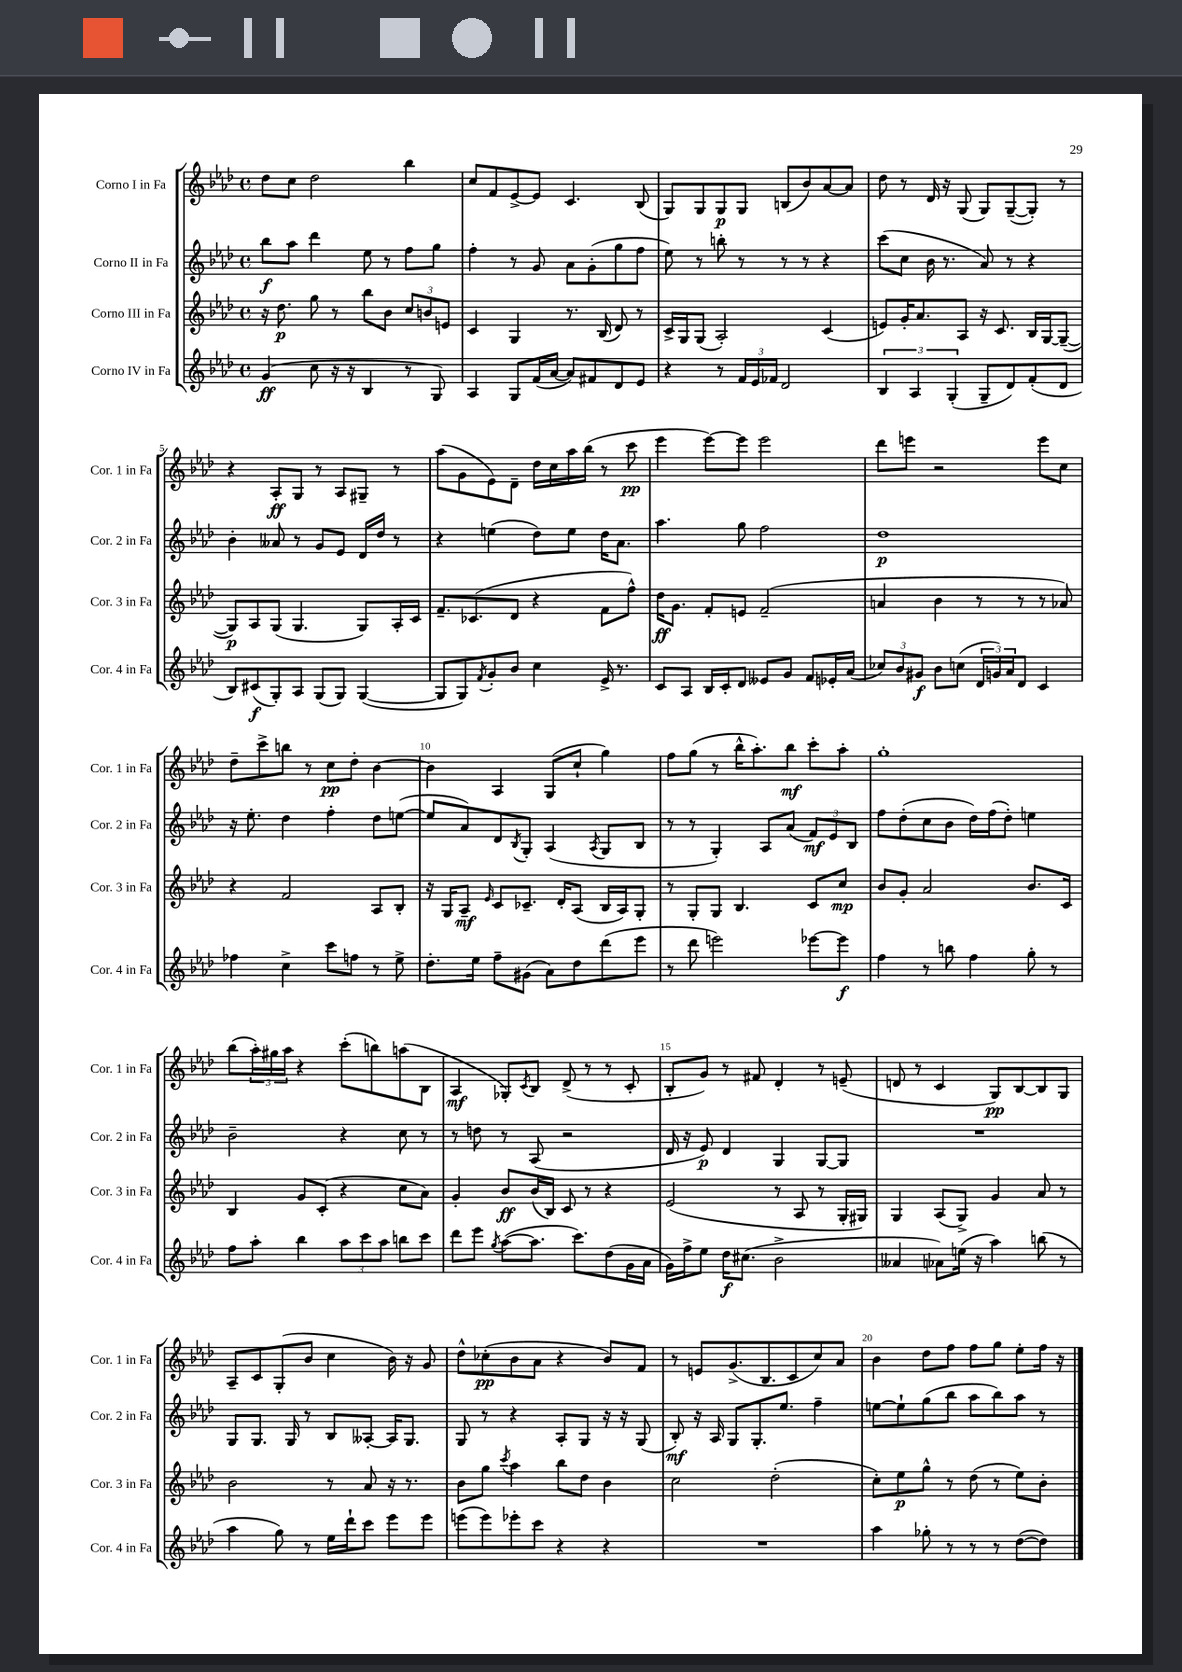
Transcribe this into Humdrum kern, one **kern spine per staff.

**kern	**kern	**kern	**kern
*staff4	*staff3	*staff2	*staff1
*clefG2	*clefG2	*clefG2	*clefG2
*k[b-e-a-d-]	*k[b-e-a-d-]	*k[b-e-a-d-]	*k[b-e-a-d-]
*M4/4	*M4/4	*M4/4	*M4/4
*met(c)	*met(c)	*met(c)	*met(c)
(4g/	16r	8bb-\L	8dd-\L
.	8.dd-\	.	.
.	.	8aa-\J	8cc\J
8cc\	8gg\	4ddd-\	2dd-\
16r	8r	.	.
16r	.	.	.
4B-/	8bb-\L	8ee-\	.
.	8b-\J	8r	.
8r	12cc/L	8ff\L	4bb-\
.	12b/	.	.
8G/)	.	8gg\J	.
.	12e/J	.	.
=	=	=	=
4A-/	4c/	4ff'\	8cc/L
.	.	.	8f/
8G/L	4G/	8r	[8e-^/
(16f/L	.	8g/	8e-/]J
[16a-/JJ	.	.	.
8a-/]L)	8.r	8a-\L	4.c/
8f#/	.	(8g'\	.
.	(16B-/	.	.
8d-/	8d-/)	8gg\	.
8e-/J	8r	8ff\J	(8B-/
=	=	=	=
4r	16c^/LL	8ee-\)	8G/L)
.	16G/J	.	.
.	(8G/J	8r	8G/
8r	2A-'/)	8bb'\	8G/
24f/LL	.	8r	8G/J
24e-/	.	.	.
24f-/JJ	.	.	.
2d-/	.	8r	(8B/L
.	.	8r	8b-/)
.	(4c/	4r	[8a-/
.	.	.	8a-/]J
=	=	=	=
6B-/	8e/L)	(8ccc\L	8dd-\
.	16g'/K	8cc\J	8r
6A-/	.	.	.
.	8.a-/	.	.
.	.	16b-\	16d-/
.	.	8.r	16r
(6G'/	.	.	.
.	8A-/J	.	(8G/
8G~/L	16r	8a-/)	8G/L)
.	8.c/	.	.
8d-/)	.	8r	([8G~/
(8f'/	16B-/LL	4r	8G'/]J)
.	[16G/J	.	.
8d-/J	(8G~/_J	.	8r
=	=	=	=
8B-/L)	8G/]L)	4b-'\	4r
(8c#/	8A-/	.	.
8G'/)	(8G/J	8a--/	8A-'/L
8A-/J	4.G/	8r	8G/J
(8G/L	.	8g/L	8r
8G/J)	.	8e-/J	8A-/L
([4G/	8G/L)	16d-/LL	8G#~/J
.	.	16dd-/JJ	.
.	16A-'/L	8r	8r
.	16c/JJ	.	.
=	=	=	=
8G/]L	8.f~/L	4r	(8aa-\L
8G/)	.	.	8g\
.	(8.c-/	.	.
8qf/	.	.	.
8g'/	.	(4ee\	8e-\)
8b-/J	8d-/J	.	8d-~\J
4cc\	4r	8dd-\L)	16dd-\LL
.	.	.	16cc\
.	.	8ee\J	16aa-\
.	.	.	(16bb-\JJ
16e-^/	8f\L	16dd-\LK	8r
8.r	.	8.a-\J	.
.	8ff^^\J)	.	8ccc\
=	=	=	=
8c/L	16dd-\LK	4.aa-\	4eee-\
.	8.g\J	.	.
8A-/J	.	.	.
16B-/LL	8f'/L	.	[8eee-\L)
16c'/J	.	.	.
8d-/J	8e/J	8gg\	8eee-\]J
8e--/L	(2f~/	2ff\	2eee-\
8g/J	.	.	.
8f/L	.	.	.
16e-'/L	.	.	.
(16a-/JJ	.	.	.
=	=	=	=
12cc-/L)	4a/	1dd-	8ddd-\L
12b-/	.	.	.
.	.	.	8eee\J
12g#/J	.	.	.
8b-\L	4b-\	.	2r
(8cc\J	.	.	.
24d-/LL	8r	.	.
24g/)	.	.	.
24a-/J	.	.	.
8d-/J	8r	.	.
4c/	8r	.	8eee\L
.	8a-/)	.	8cc\J
=	=	=	=
4ff-\	4r	16r	8dd-~\L
.	.	8.ee-'\	.
.	.	.	8ccc^\
4cc^\	2f/	4dd-\	8bb\J
.	.	.	8r
8ccc\L	.	4ff'\	8cc\L
8ff\J	.	.	8dd-'\J
8r	8A-/L	8dd-\L	[4b-\
8ee-^\	8B-'/J	([8ee\J	.
=	=	=	=
8.dd-'\L	16r	8ee/]L	4b-\]
.	16G/LK	.	.
.	8A-~/J	8a-/)	.
16ee-\Jk	.	.	.
.	16qqe-/	.	.
8ff~\L	8c/L	8d-/	4A-/
.	.	8qB-/	.
(8g#\J	8.c-~/J	8G'/J	.
8a-\L)	.	(4A-/	(8G/L
.	16d-'/LK	.	.
8dd-\	(8A-/J	.	8cc`/J
.	.	8qA-/	.
(8ddd-\	16B-/LL	8G/L	4gg\)
.	16A-/J)	.	.
8eee-\J	8G'/J	8B-/J	.
=	=	=	=
8r	8r	8r	8ff\L
8ddd-\	8G'/L	8r	(8gg\J
2eee\)	8G/J	4G'/)	8r
.	4.B-/	.	16bb-^^\LK
.	.	.	8.aa-'\)
.	.	8A-/L	.
.	.	(8a-/J	8bb-\J
[8eee-\L	8c/L	12f/L)	8ccc'\L
.	.	12e-/	.
8eee-\]J	8cc/J	.	8aa-'\J
.	.	12B-/J	.
=	=	=	=
4ff\	8b-/L	8ff\L	1gg'
.	8g'/J	(8dd-'\	.
8r	2a-/	8cc\	.
8bb\	.	8b-\J	.
4ff\	.	16dd-\LL)	.
.	.	(16ff\J	.
.	.	8dd-'\J)	.
8gg'\	8.b-/L	4ee\	.
8r	.	.	.
.	16c/Jk	.	.
=	=	=	=
8ff\L	4B-/	2b-~\	(8bb-\L
8aa-'\J	.	.	24aa-'\L)
.	.	.	24gg#\
.	.	.	24aa-\JJ
4bb-\	8g/L	.	4r
.	(8c'/J	.	.
12aa-\L	4r	4r	(8ccc'\L
12ccc\	.	.	.
.	.	.	8bb\)
12aa-\J	.	.	.
8bb\L	8cc\L	8cc\	(8aa\
8ccc\J	8a-\J)	8r	8B-\J
=	=	=	=
8ddd-\L	4g'/	8r	4A-/
8eee-\J	.	8dd\	.
8qgg/	.	.	.
([8aa-\L	8b-/L	8r	8G-'/L)
.	.	.	8qc/
8.aa-\]J	(16b-/L	(8A-/	8B-/J
.	16B-/JJ)	.	.
.	8c/	2r	(8d-^/
8.ccc\L)	.	.	.
.	8r	.	8r
(8dd-\	4r	.	8r
16g\L	.	.	8c'/
16a-\JJ	.	.	.
=	=	=	=
16g\LL)	(2e-/	16d-/	8B-'/L
16ff^\J	.	16r	.
8ee-\J	.	8e-/)	8g/J)
16dd-\LK	.	4d-/	8r
(8.cc#\J	.	.	.
.	.	.	8f#/
2b-^\	8r	4G/	4d-'/
.	8A-/	.	.
.	8r	[8G/L	8r
.	16G'/LL	8G/]J	(8e~/
.	16G#/JJ)	.	.
=	=	=	=
4a--/	4G/	1r	8d/
.	.	.	8r
8a-\L)	(8A-/L	.	4c/
(16ee\Jk	8G^/J)	.	.
16r	.	.	.
4aa-\)	4g/	.	8G/L)
.	.	.	[8B-/
(8bb\	8a-/	.	8B-/]
8r	8r	.	8G/J
=	=	=	=
4aa-\	2b-\	8G/L	8A-~/L
.	.	8.G/J	8c/
8gg\)	.	.	(8G'/
.	.	16G/	.
8r	.	8r	8b-/J
16ee-\LL	8r	8B-/L	4cc\
16ddd-`\J	.	.	.
8ccc\J	8a-/	[8A--'/J	.
8eee-\L	16r	16A--/]LK	16b-\)
.	8.r	8.G/J	16r
8eee-\J	.	.	8g/
=	=	=	=
(8eee\L	8b-\L	8G/	8dd-^^\L
8eee\)	8gg\J	8r	(8cc-'\
.	8qccc/	.	.
8eee-'\	4aa-\	4r	8b-\
8ccc\J	.	.	8a-\J
4r	8bb-\L	8A-'/L	4r
.	8dd-\J	8G/J	.
4r	4b-\	16r	8b-/L)
.	.	16r	.
.	.	(8G/	8f/J
=	=	=	=
1r	2cc\	8B-'/)	8r
.	.	16r	8e/L
.	.	16A-/	.
.	.	8G/L	(8.g^/
.	.	8.G'/	.
.	.	.	8.B-/
.	(2dd-'\	.	.
.	.	8.ee-/J	.
.	.	.	8c/
.	.	4ff~\	8cc/)
.	.	.	8a-/J
=	=	=	=
4aa-\	8cc'\L)	[8ee\L	4b-\
.	8ee-\	8ee`\]	.
8gg-'\	8gg^^\J	(8gg\	8dd-\L
8r	8r	8bb-\J	8ff\J
8r	(8dd-\	8aa-\L	8ff\L
8r	8r	8bb-\)	8gg\J
([8dd-\L	8ee-\L)	8aa-\J	8ee-'\L
8dd-\]J)	8b-'\J	8r	16ff\Jk
.	.	.	16r
==	==	==	==
*-	*-	*-	*-
